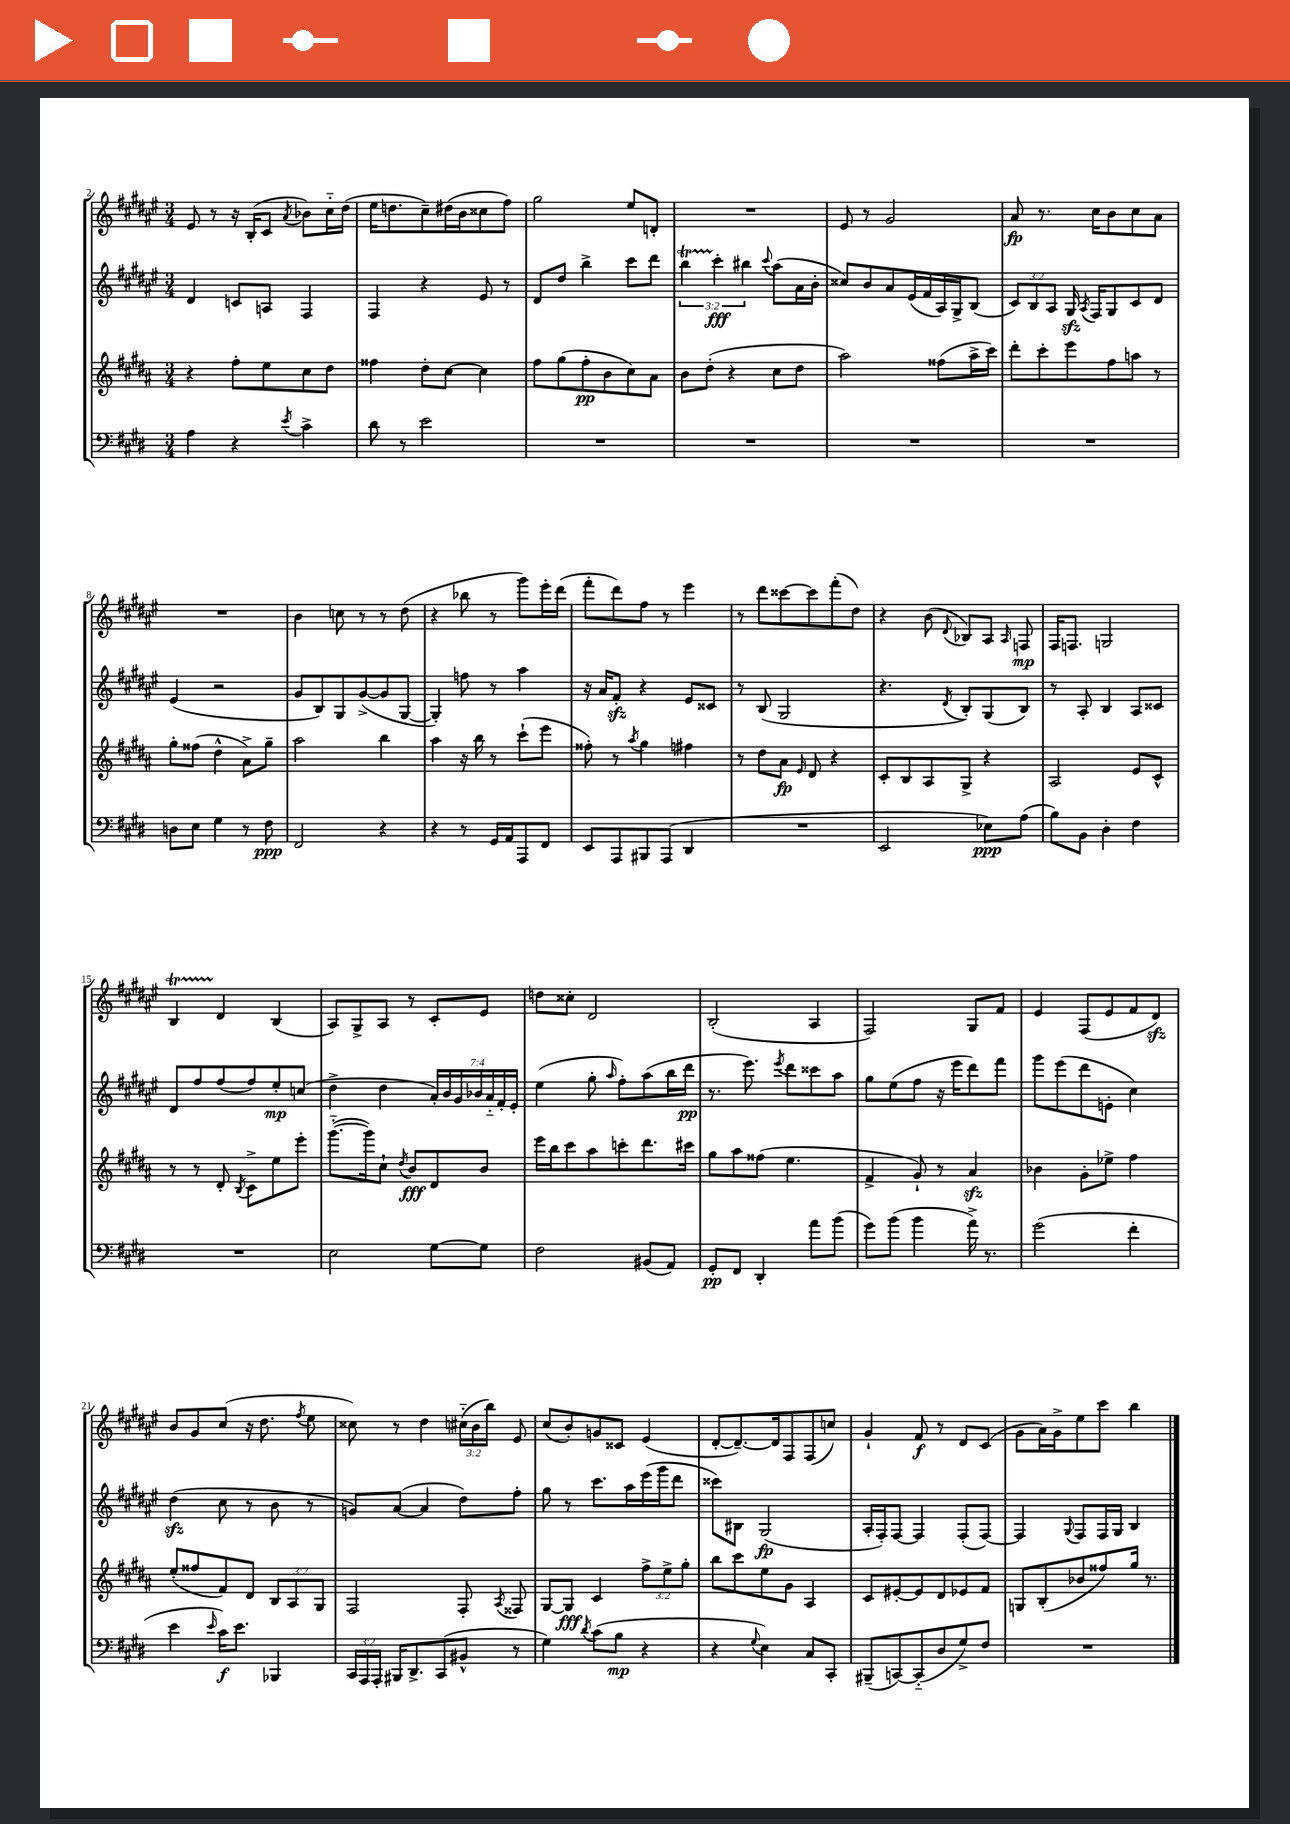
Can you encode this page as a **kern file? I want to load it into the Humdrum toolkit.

**kern	**dynam	**kern	**dynam	**kern	**dynam	**kern	**dynam
*part4	*part4	*part3	*part3	*part2	*part2	*part1	*part1
*staff4	*staff4	*staff3	*staff3	*staff2	*staff2	*staff1	*staff1
*clefF4	*	*clefG2	*	*clefG2	*	*clefG2	*
*k[f#c#g#d#]	*	*k[f#c#g#d#a#]	*	*k[f#c#g#d#a#e#]	*	*k[f#c#g#d#a#e#]	*
*M3/4	*	*M3/4	*	*M3/4	*	*M3/4	*
=2	=2	=2	=2	=2	=2	=2	=2
4A\	.	4r	.	4d#/	.	8e#/	.
.	.	.	.	.	.	8r	.
4r	.	8ff#'\L	.	8cn/L	.	16r	.
.	.	.	.	.	.	(16B'/KL	.
.	.	8ee\	.	8An/J	.	8c#/J	.
8qe/	.	.	.	.	.	8qa#/	.
4c#^\	.	8cc#\	.	4F#/	.	8b-X\L)	.
.	.	8dd#\J	.	.	.	16cc#\L	.
.	.	.	.	.	.	(16dd#\JJ	.
=3	=3	=3	=3	=3	=3	=3	=3
8d#\	.	4ff##X\	.	4F#/	.	16ee#\KL	.
.	.	.	.	.	.	8.ddn\	.
8r	.	.	.	.	.	.	.
2e\	.	8dd#'\L	.	4r	.	8cc#~\)	.
.	.	[8cc#\J	.	.	.	(16dd#X\L	.
.	.	.	.	.	.	16b\J	.
.	.	4cc#\]	.	8e#/	.	8cc##X\	.
.	.	.	.	8r	.	8ff#\J)	.
=4	=4	=4	=4	=4	=4	=4	=4
2.r	.	8ff#\L	.	8d#/L	.	2gg#\	.
.	.	(8gg#\	.	8dd#/J	.	.	.
.	.	8ff#'\	pp	4bb^\	.	.	.
.	.	8b\	.	.	.	.	.
.	.	8cc#\)	.	8ccc#\L	.	8ee#/L	.
.	.	8a#\J	.	8ddd#\J	.	8dn'/J	.
=5	=5	=5	=5	=5	=5	=5	=5
2.r	.	8b\L	.	6bbT\	.	2.r	.
.	.	(8dd#'\J	.	.	.	.	.
.	.	.	.	6ccc#'\	fff	.	.
.	.	4r	.	.	.	.	.
.	.	.	.	6bb#X\	.	.	.
.	.	.	.	8qqccc#/	.	.	.
.	.	8cc#\L	.	(8aa#\L	.	.	.
.	.	8dd#\J	.	16a#\L	.	.	.
.	.	.	.	16b'\JJ	.	.	.
=6	=6	=6	=6	=6	=6	=6	=6
2.r	.	2aa#\)	.	8cc##X/L)	.	8e#/	.
.	.	.	.	8b/	.	8r	.
.	.	.	.	8a#/	.	2g#/	.
.	.	.	.	(16e#/L	.	.	.
.	.	.	.	16f#/	.	.	.
.	.	(8ff##X\L	.	16A#/)	.	.	.
.	.	.	.	16G#^/J	.	.	.
.	.	16aa#^\L	.	(8B/J	.	.	.
.	.	16ccc#\JJ)	.	.	.	.	.
=7	=7	=7	=7	=7	=7	=7	=7
2.r	.	8ddd#'\L	.	12c#/L)	.	8a#/	fp
.	.	.	.	12B/	.	.	.
.	.	8ccc#'\	.	.	.	8.r	.
.	.	.	.	12A#/J	.	.	.
.	.	8eee\	.	16G#zz/	.	.	.
.	.	.	.	8qA#/	.	.	.
.	.	.	.	16F#/KL	.	16cc#\KL	.
.	.	8ff#\	.	8G#/	.	8b\	.
.	.	8aan\J	.	8c#/	.	8cc#\	.
.	.	8r	.	8d#/J	.	8a#\J	.
!!LO:LB:g=z
=8	=8	=8	=8	=8	=8	=8	=8
8Dn\L	.	8gg#'\L	.	(4e#/	.	2.r	.
8E\J	.	(8ff##X\J	.	.	.	.	.
4G#\	.	4dd#^^\	.	2r	.	.	.
8r	.	8a#^\L)	.	.	.	.	.
8F#\	ppp	8gg#~\J	.	.	.	.	.
=9	=9	=9	=9	=9	=9	=9	=9
2FF#/	.	2aa#\	.	8g#/L	.	4b\	.
.	.	.	.	8B/)	.	.	.
.	.	.	.	8G#/	.	8ccn\	.
.	.	.	.	([8g#^/	.	8r	.
4r	.	4bb\	.	8g#/]	.	8r	.
.	.	.	.	[8G#/J	.	(8dd#\	.
=10	=10	=10	=10	=10	=10	=10	=10
4r	.	4aa#\	.	4G#'/])	.	4r	.
8r	.	16r	.	8ffn\	.	8bb-X\	.
.	.	16bb\	.	.	.	.	.
16GG#/LL	.	8r	.	8r	.	8r	.
16AA/J	.	.	.	.	.	.	.
8AAA/	.	(8ccc#`\L	.	4aa#\	.	8ggg#\L)	.
8FF#/J	.	8eee\J	.	.	.	16eee#'\L	.
.	.	.	.	.	.	(16ddd#\JJ	.
=11	=11	=11	=11	=11	=11	=11	=11
8EE/L	.	8ff##X'\)	.	16r	.	8fff#'\L	.
.	.	.	.	16a#/KL	.	.	.
8AAA/	.	8r	.	8f#zz'/J	.	8ddd#\)	.
.	.	8qaa#/	.	.	.	.	.
8BBB#X/	.	4gg#\	.	4r	.	8ff#\J	.
(8AAA/J	.	.	.	.	.	8r	.
4DD#/	.	4ff#X\	.	8e#/L	.	4eee#\	.
.	.	.	.	8c##X/J	.	.	.
=12	=12	=12	=12	=12	=12	=12	=12
2.r	.	8r	.	8r	.	8r	.
.	.	8dd#\L	.	(8B/	.	8ddd#\L	.
.	.	8a#\J	fp	2G#/	.	[8ccc##X\	.
.	.	16qqe/	.	.	.	.	.
.	.	8d#/	.	.	.	8ccc##\]	.
.	.	4r	.	.	.	(8fff#'\	.
.	.	.	.	.	.	8dd#\J)	.
=13	=13	=13	=13	=13	=13	=13	=13
2EE/	.	8c#'/L	.	4.r	.	4r	.
.	.	8B/	.	.	.	.	.
.	.	8A#/	.	.	.	(8b\	.
.	.	.	.	8qd#/	.	8qqd#/	.
.	.	8G#^/J	.	8B'/L)	.	8B-X/L)	.
8E-X\L)	ppp	4r	.	(8G#/	.	8A#/J	.
.	.	.	.	.	.	16qqA#/	.
(8A\J	.	.	.	8B/J)	.	8Fn/	mp
=14	=14	=14	=14	=14	=14	=14	=14
8B\L)	.	2A#/	.	8r	.	16F#/KL	.
.	.	.	.	.	.	8.Fn/J	.
8BB\J	.	.	.	8A#'/	.	.	.
4D#'\	.	.	.	4B/	.	2Gn/	.
4F#\	.	8e/L	.	8A#/L	.	.	.
.	.	8c#^^/J	.	8c##X/J	.	.	.
!!LO:LB:g=z
=15	=15	=15	=15	=15	=15	=15	=15
2.r	.	8r	.	8d#/L	.	4BT/	.
.	.	8r	.	8ff#/	.	.	.
.	.	8d#'/	.	(8ff#/	.	4d#/	.
.	.	8qB/	.	.	.	.	.
.	.	8c#^\L	.	8ff#/)	.	.	.
.	.	8ee\	.	8ee#'/	mp	(4B/	.
.	.	8eee'\J	.	(8ccn/J	.	.	.
=16	=16	=16	=16	=16	=16	=16	=16
2E\	.	([8.ggg#\L	.	4dd#^\	.	8A#/L)	.
.	.	.	.	.	.	8G#^/	.
.	.	16ggg#\k])	.	.	.	.	.
.	.	8cc#`\J	.	4dd#\	.	8A#/J	.
.	.	8qdd#/	.	.	.	.	.
.	.	8b/L	fff	.	.	8r	.
[8G#\L	.	8d#/	.	28a#'/LL)	.	8c#'/L	.
.	.	.	.	28b/	.	.	.
.	.	.	.	28g#/	.	.	.
.	.	.	.	28b-X/	.	.	.
8G#\J]	.	8b/J	.	.	.	8e#/J	.
.	.	.	.	28a#/	.	.	.
.	.	.	.	28f#'/	.	.	.
.	.	.	.	28e#'/JJ	.	.	.
=17	=17	=17	=17	=17	=17	=17	=17
2F#\	.	16eee\LL	.	(4ee#\	.	8ddn\L	.
.	.	16bb\J	.	.	.	.	.
.	.	8ccc#\	.	.	.	8cc##X'\J	.
.	.	8aa#\	.	8gg#'\	.	2d#/	.
.	.	.	.	16qqaa#/	.	.	.
.	.	8cccn'\	.	8ff#'\L)	.	.	.
(8BB#X/L	.	8.ddd#\	.	(8aa#\	.	.	.
8AA/J)	.	.	.	16bb\L	.	.	.
.	.	16ccc#X\Jk	.	16ddd#\JJ	pp	.	.
=18	=18	=18	=18	=18	=18	=18	=18
8GG#'/L	pp	8gg#\L	.	8.r	.	(2B'/	.
8FF#/J	.	8aa#\	.	.	.	.	.
.	.	.	.	8.eee#\)	.	.	.
4DD#'/	.	(8ff##X\J	.	.	.	.	.
.	.	.	.	8qeee#/	.	.	.
.	.	4.ee\	.	8ddd#\L	.	.	.
8a\L	.	.	.	8ccc##X\	.	4A#/	.
(8b\J	.	.	.	8aa#\J	.	.	.
=19	=19	=19	=19	=19	=19	=19	=19
8g#\L)	.	4f#^/	.	8gg#\L	.	2F#/)	.
(8b\J	.	.	.	(8ee#\	.	.	.
4b\	.	8g#`/)	.	8ff#\J	.	.	.
.	.	8r	.	16r	.	.	.
.	.	.	.	16eee#\KL	.	.	.
16a^\)	.	4a#zz/	.	8ddd#\)	.	8G#/L	.
8.r	.	.	.	.	.	.	.
.	.	.	.	8fff#\J	.	8f#/J	.
=20	=20	=20	=20	=20	=20	=20	=20
(2g#\	.	4b-X\	.	8ggg#\L	.	4e#/	.
.	.	.	.	(8eee#\	.	.	.
.	.	8g#'\L	.	8ddd#\	.	(8F#/L	.
.	.	8ee-X^\J	.	8en'\J	.	8e#/	.
4f#'\	.	4ff#\	.	4cc#\)	.	8f#/	.
.	.	.	.	.	.	8d#zz/J)	.
!!LO:LB:g=z
=21	=21	=21	=21	=21	=21	=21	=21
4e\	.	(8ee'/L	.	(4dd#zz\	.	8b/L	.
.	.	8ff##X/	.	.	.	8g#/	.
16qqe/	.	.	.	.	.	.	.
16c#\KL)	f	8f#/)	.	8cc#\	.	(8cc#/J	.
8.e\J	.	.	.	.	.	.	.
.	.	8d#/J	.	8r	.	16r	.
.	.	.	.	.	.	8.dd#\	.
4BBB-X/	.	12B/L	.	8b\	.	.	.
.	.	12A#/	.	.	.	.	.
.	.	.	.	.	.	8qff#/	.
.	.	.	.	8r	.	8ee#\	.
.	.	12G#/J	.	.	.	.	.
=22	=22	=22	=22	=22	=22	=22	=22
24CC#/LL	.	2F#/	.	8gn/L)	.	8cc##X\)	.
24AAA/	.	.	.	.	.	.	.
24AAA'/JJ	.	.	.	.	.	.	.
16BBB#X/KL	.	.	.	([8a#/J	.	8r	.
8.DD#^/	.	.	.	.	.	.	.
.	.	.	.	4a#/]	.	4dd#\	.
(8CC#/	.	.	.	.	.	.	.
8BB#X^^/J	.	8F#'/	.	8dd#\L)	.	(24cc#X\LL	.
.	.	.	.	.	.	24b\	.
.	.	.	.	.	.	24bb\JJ)	.
.	.	8qA#/	.	.	.	.	.
8r	.	8F##X/	.	8ff#'\J	.	8e#/	.
=23	=23	=23	=23	=23	=23	=23	=23
4G#\)	.	[8G#/L	.	8gg#\	.	(8cc#/L	.
.	.	8G#/J]	fff	8r	.	8b'/)	.
8qd#/	.	.	.	.	.	.	.
(8c#\L	.	4c#/	.	8.ccc#\L	.	8gn/	.
8B\J	mp	.	.	.	.	8c##X/J	.
.	.	.	.	16aa#\L	.	.	.
4r	.	12ff#^\L	.	(16eee#\	.	(4e#/	.
.	.	.	.	16ggg#\J	.	.	.
.	.	12ee^\	.	.	.	.	.
.	.	.	.	8ddd#\J	.	.	.
.	.	12gg#'\J	.	.	.	.	.
=24	=24	=24	=24	=24	=24	=24	=24
4r	.	8bb\L	.	8ccc##X\L)	.	[8d#'/L	.
.	.	8ccc#\	.	8B#X\J	.	8.d#~/_)	.
8qqG#/	.	.	.	.	.	.	.
4E\)	.	8ee\	.	(2G#/	fp	.	.
.	.	.	.	.	.	16d#/k]	.
.	.	8g#\J	.	.	.	8F#/	.
8C#/L	.	4A#/	.	.	.	(8F#/	.
8CC#'/J	.	.	.	.	.	8ccn/J)	.
=25	=25	=25	=25	=25	=25	=25	=25
(8BBB#X~/L	.	8c#/L	.	16A#'/LL	.	4g#`/	.
.	.	.	.	16F#'/J)	.	.	.
[8CCn/)	.	[8e#X'/	.	[8F#/J	.	.	.
(8CC/]	.	8e#/]	.	4F#/]	.	8f#/	f
8D#/	.	8d#/	.	.	.	8r	.
8G#^/)	.	8e-X/	.	(8F#'/L	.	8d#/L	.
8F#/J	.	8f#/J	.	[8F#/J)	.	(8c#/J	.
=26	=26	=26	=26	=26	=26	=26	=26
2.r	.	8Gn/L	.	4F#/]	.	8g#\L	.
.	.	(8B'/	.	.	.	16a#\L)	.
.	.	.	.	.	.	16g#^\J	.
.	.	.	.	8qqG#/	.	.	.
.	.	8b-X/	.	8F#/L	.	8ee#\	.
.	.	8ff##X/)	.	16F#/L	.	8ccc#\J	.
.	.	.	.	16G#/JJ	.	.	.
.	.	16gg#/Jk	.	4B/	.	4bb\	.
.	.	8.r	.	.	.	.	.
==	==	==	==	==	==	==	==
*-	*-	*-	*-	*-	*-	*-	*-
